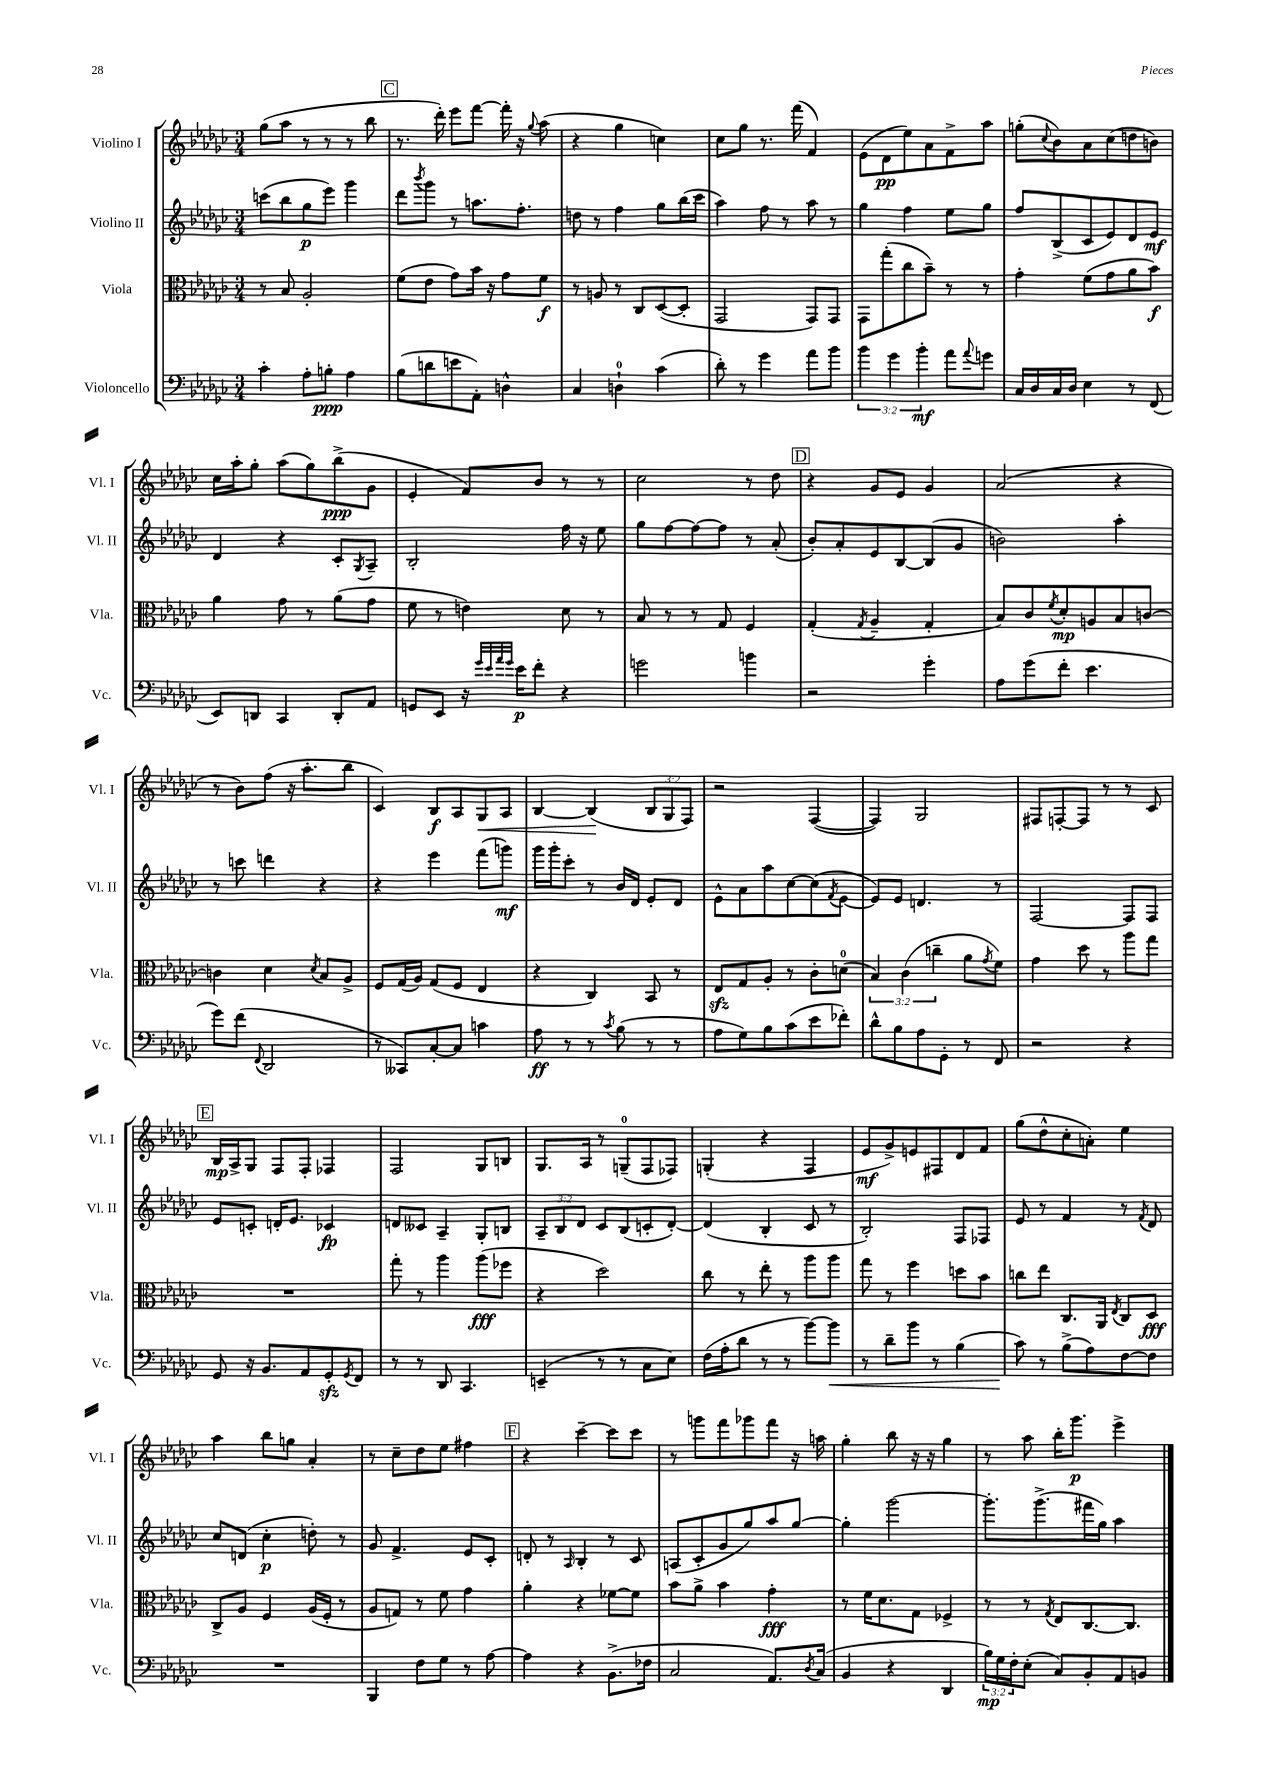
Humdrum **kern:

**kern	**dynam	**kern	**dynam	**kern	**dynam	**kern	**dynam
*part4	*part4	*part3	*part3	*part2	*part2	*part1	*part1
*staff4	*staff4	*staff3	*staff3	*staff2	*staff2	*staff1	*staff1
*I"Violoncello	*	*I"Viola	*	*I"Violino II	*	*I"Violino I	*
*I'Vc.	*	*I'Vla.	*	*I'Vl. II	*	*I'Vl. I	*
*clefF4	*	*clefC3	*	*clefG2	*	*clefG2	*
*k[b-e-a-d-g-c-]	*	*k[b-e-a-d-g-c-]	*	*k[b-e-a-d-g-c-]	*	*k[b-e-a-d-g-c-]	*
*M3/4	*	*M3/4	*	*M3/4	*	*M3/4	*
=83	=83	=83	=83	=83	=83	=83	=83
4c-'\	.	8r	.	(8cccn\L	.	(8gg-\L	.
.	.	8B-/	.	8bb-\	.	8aa-\J	.
8A-'\L	.	2A-'/	.	8gg-\	p	8r	.
8Bn'\J	ppp	.	.	8eee-\J)	.	8r	.
4A-\	.	.	.	4ggg-\	.	8r	.
.	.	.	.	.	.	8bb-\	.
!!LO:REH:place=s1:t=C
=84	=84	=84	=84	=84	=84	=84	=84
(8B-\L	.	(8f\L	.	8ddd-\L	.	8.r	.
.	.	.	.	8qbbb-/	.	.	.
8dn\	.	8e-\J	.	8ggg-\J	.	.	.
.	.	.	.	.	.	16ddd-'\)	.
8en\	.	8g-\L)	.	8r	.	8eee-\L	.
8AA-'\J)	.	16b-\Jk	.	8.aan\L	.	[8fff\J	.
.	.	16r	.	.	.	.	.
4Dn^^\	.	8g-\L	.	.	.	16fff'\]	.
.	.	.	.	8.ff'\J	.	16r	.
.	.	.	.	.	.	8qqgg-/	.
.	.	8f\J	f	.	.	(8aa-\	.
=85	=85	=85	=85	=85	=85	=85	=85
4C-/	.	8r	.	8ddn\	.	4r	.
.	.	8An/	.	8r	.	.	.
4Dn`\	.	8r	.	4ff\	.	4gg-\	.
.	.	8C-/L	.	.	.	.	.
(4c-\	.	([8D-/	.	8gg-\L	.	4ccn\)	.
.	.	8D-'/J]	.	(16bb-\L	.	.	.
.	.	.	.	16ccc-\JJ	.	.	.
=86	=86	=86	=86	=86	=86	=86	=86
8d-'\)	.	2GG-/	.	4aa-\)	.	8cc-\L	.
8r	.	.	.	.	.	8gg-\J	.
4g-\	.	.	.	8ff\	.	8.r	.
.	.	.	.	8r	.	.	.
.	.	.	.	.	.	(16fff\	.
8a-\L	.	8GG-/L)	.	8aa-\	.	4f/)	.
8b-\J	.	8GG-/J	.	8r	.	.	.
=87	=87	=87	=87	=87	=87	=87	=87
6b-\	.	8GG-\L	.	4gg-\	.	(8e-\L	.
.	.	(8gg-'\	.	.	.	8d-\	pp
6g-\	.	.	.	.	.	.	.
.	.	8cc-\	.	4ff\	.	8ee-\)	.
6b-'\	mf	.	.	.	.	.	.
.	.	8b-~\J)	.	.	.	8a-\	.
8a-\L	.	8r	.	8ee-\L	.	8f^\	.
8qqa-/	.	.	.	.	.	.	.
8gn\J	.	8r	.	8gg-\J	.	8aa-\J	.
=88	=88	=88	=88	=88	=88	=88	=88
16C-/LL	.	4g-'\	.	8ff/L	.	(8ggn'\L	.
16D-/	.	.	.	.	.	.	.
.	.	.	.	.	.	8qqcc-/	.
16C-/	.	.	.	(8B-^/	.	8b-\)	.
16D-/JJ	.	.	.	.	.	.	.
4E-\	.	(8f\L	.	8c-/	.	8a-\	.
.	.	8g-\	.	8e-/)	.	(8cc-\	.
8r	.	8a-\	.	8d-/	.	8ddn\	.
(8FF/	.	8b-\J)	f	8e-/J	mf	8bn\J)	.
!!LO:LB:g=z
=89	=89	=89	=89	=89	=89	=89	=89
8EE-/L)	.	4a-\	.	4d-/	.	16cc-\LL	.
.	.	.	.	.	.	16aa-'\J	.
8DDn/J	.	.	.	.	.	8gg-'\J	.
4CC-/	.	8g-\	.	4r	.	(8aa-\L	.
.	.	8r	.	.	.	8gg-\)	.
8DD'/L	.	(8a-\L	.	8c-'/L	.	(8bb-^\	ppp
.	.	.	.	8qG-/	.	.	.
8AA-/J	.	8g-\J	.	8A-~/J	.	8g-\J	.
=90	=90	=90	=90	=90	=90	=90	=90
8GGn/L	.	8f\	.	2B-'/	.	4e-'/	.
8EE-/J	.	8r	.	.	.	.	.
16r	.	4en\)	.	.	.	8f/L)	.
32qqg-/LLL	.	.	.	.	.	.	.
32qqe-/	.	.	.	.	.	.	.
32qqa-/	.	.	.	.	.	.	.
32qqg-/JJJ	.	.	.	.	.	.	.
16e-\KL	p	.	.	.	.	.	.
8f'\J	.	.	.	.	.	8b-/J	.
4r	.	8d-\	.	16ff\	.	8r	.
.	.	.	.	16r	.	.	.
.	.	8r	.	8ee-\	.	8r	.
=91	=91	=91	=91	=91	=91	=91	=91
2gn\	.	8B-/	.	8gg-\L	.	2cc-\	.
.	.	8r	.	[8ff\	.	.	.
.	.	8r	.	8ff\_	.	.	.
.	.	8G-/	.	8ff\J]	.	.	.
4bn\	.	4F/	.	8r	.	8r	.
.	.	.	.	(8a-'/	.	8dd-\	.
!!LO:REH:place=s1:t=D
=92	=92	=92	=92	=92	=92	=92	=92
2r	.	(4G-'/	.	8b-'/L)	.	4r	.
.	.	.	.	8a-'/	.	.	.
.	.	8qG-/	.	.	.	.	.
.	.	4A-~/	.	8e-/	.	8g-/L	.
.	.	.	.	[8B-/	.	8e-/J	.
4g-'\	.	4G-'/	.	(8B-/]	.	4g-/	.
.	.	.	.	8g-/J	.	.	.
=93	=93	=93	=93	=93	=93	=93	=93
8A-\L	.	8B-/L)	.	2bn\)	.	(2a-/	.
(8g-\	.	8c-/	.	.	.	.	.
.	.	8qf/	.	.	.	.	.
8f'\J	.	8d-'/	mp	.	.	.	.
4.e-\	.	8An/	.	.	.	.	.
.	.	8B-/	.	4aa-'\	.	4r	.
.	.	[8cn/J	.	.	.	.	.
!!LO:LB:g=z
=94	=94	=94	=94	=94	=94	=94	=94
8g-\L)	.	4cn\]	.	8r	.	8r	.
(8f\J	.	.	.	8cccn\	.	8b-\L)	.
8qqFF/	.	.	.	.	.	.	.
2DD-/	.	4d-\	.	4dddn\	.	(8ff\J	.
.	.	.	.	.	.	16r	.
.	.	.	.	.	.	8.aa-'\L	.
.	.	8qd-/	.	.	.	.	.
.	.	8B-/L	.	4r	.	.	.
.	.	8A-^/J	.	.	.	8bb-\J	.
=95	=95	=95	=95	=95	=95	=95	=95
8r	.	8F/L	.	4r	.	4c-/)	.
8CC--X/L)	.	(16G-/L	.	.	.	.	.
.	.	16A-/JJ)	.	.	.	.	.
[8C-'/	.	(8G-/L	.	4eee-\	.	8B-/L	f
8C-/J]	.	8F/J	.	.	.	8A-/	.
!	!	!	!	!	!	!	!LO:HP:b
4cn\	.	4E-/	.	(8fff\L	.	8G-/	<
.	.	.	.	8gggn\J)	mf	8A-/J	.
=96	=96	=96	=96	=96	=96	=96	=96
8A-\	ff	4r	.	16ggg-\LL	.	[4B-/	.
.	.	.	.	16ggg-'\J	.	.	.
8r	.	.	.	8ccc-'\J	.	.	.
8r	.	4C-/)	.	8r	.	(4B-/]	.
8qc-/	.	.	.	.	.	.	.
(8B-\	.	.	.	16b-/LL	.	.	.
.	.	.	.	16d-/JJ	.	.	.
8r	.	8BB-/	.	8e-'/L	.	12B-/L	[
.	.	.	.	.	.	12G-/	.
8r	.	8r	.	8d-/J	.	.	.
.	.	.	.	.	.	12F/J)	.
=97	=97	=97	=97	=97	=97	=97	=97
8A-\L	.	8E-zz/L	.	8e-^^\L	.	2r	.
8G-\)	.	8G-/	.	8a-\	.	.	.
8B-\	.	8A-'/J	.	8aa-\	.	.	.
(8c-\	.	8r	.	[8cc-\	.	.	.
8e-\	.	8c-'\L	.	(8cc-\]	.	([4F/	.
.	.	.	.	8qf/	.	.	.
8f-X'\J)	.	(8dn\J	.	[8e-\J	.	.	.
=98	=98	=98	=98	=98	=98	=98	=98
8d-^^\L	.	6B-/)	.	8e-/L])	.	4F/])	.
8B-\	.	.	.	8e-/J	.	.	.
.	.	(6c-\	.	.	.	.	.
8A-\	.	.	.	4.dn/	.	2G-/	.
.	.	6ccn~\	.	.	.	.	.
8GG-'\J	.	.	.	.	.	.	.
8r	.	8a-\L	.	.	.	.	.
.	.	8qg-/	.	.	.	.	.
8FF/	.	8f\J)	.	8r	.	.	.
=99	=99	=99	=99	=99	=99	=99	=99
2r	.	4g-\	.	[2F/	.	8F#X/L	.
.	.	.	.	.	.	[8Fn'/	.
.	.	8dd-\	.	.	.	8F/J]	.
.	.	8r	.	.	.	8r	.
4r	.	8aa-\L	.	8F/L]	.	8r	.
.	.	8gg-\J	.	8F/J	.	8c-/	.
!!LO:LB:g=z
!!LO:REH:place=s1:t=E
=100	=100	=100	=100	=100	=100	=100	=100
8GG-/	.	2.r	.	8e-/L	.	16B-/LL	mp
.	.	.	.	.	.	16A-^/J	.
16r	.	.	.	8cn'/J	.	8G-/J	.
8.BB-/L	.	.	.	.	.	.	.
.	.	.	.	16dn'/KL	.	8F/L	.
.	.	.	.	8.e-/J	.	.	.
8AA-/	.	.	.	.	.	8F'/J	.
8GG-zz'/	.	.	.	4c-X/	fp	4F-X/	.
8qGG-/	.	.	.	.	.	.	.
8FF/J	.	.	.	.	.	.	.
=101	=101	=101	=101	=101	=101	=101	=101
8r	.	8gg-'\	.	8dn/L	.	2F/	.
8r	.	8r	.	8c--X/J	.	.	.
8DD-/	.	4aa-\	.	4A-~/	.	.	.
4.CC-/	.	.	.	.	.	.	.
.	.	(8aa-\L	fff	8G-'/L	.	8G-/L	.
.	.	8ff-X\J	.	8Bn/J	.	8Bn/J	.
=102	=102	=102	=102	=102	=102	=102	=102
(4EEn~/	.	4r	.	12A-~/L	.	8.G-/L	.
.	.	.	.	12B-/	.	.	.
.	.	.	.	12d-/J	.	.	.
.	.	.	.	.	.	16A-/Jk	.
8r	.	2dd-\)	.	8c-/L	.	8r	.
8r	.	.	.	(8B-/	.	(8Gn~/L	.
8C-\L	.	.	.	8cn'/	.	8F/	.
8E-\J)	.	.	.	[8d-'/J)	.	8F-X/J)	.
=103	=103	=103	=103	=103	=103	=103	=103
(16F\LL	.	8cc-\	.	(4d-/]	.	(4Gn'/	.
16A-'\J	.	.	.	.	.	.	.
8d-\J	.	8r	.	.	.	.	.
8r	.	8ee-'\	.	4B-'/	.	4r	.
8r	.	8r	.	.	.	.	.
[8b-\L)	.	8aa-\L	.	8c-/	.	4F/	.
!	!LO:HP:b	!	!	!	!	!	!
8b-\J]	<	8aa-\J	.	8r	.	.	.
=104	=104	=104	=104	=104	=104	=104	=104
8r	.	8gg-\	.	2B-'/)	.	8e-/L	mf
8d-~\L	.	8r	.	.	.	8g-^/)	.
8b-\J	.	4ff\	.	.	.	8en/	.
8r	.	.	.	.	.	8F#X/	.
(4B-\	.	8ddn\L	.	8F/L	.	8d-/	.
.	.	8b-\J	.	8F-X/J	.	8f/J	.
=105	=105	=105	=105	=105	=105	=105	=105
8c-\)	.	8ccn\L	.	8e-/	.	(8gg-\L	.
8r	[	8ee-\J	.	8r	.	8dd-^^\	.
(8B-^\L	.	8.C-/L	.	4f/	.	8cc-'\	.
8A-\)	.	.	.	.	.	8an'\J)	.
.	.	16AA-/Jk	.	.	.	.	.
.	.	8qE-/	.	.	.	.	.
[8F\	.	8C-/L	.	8r	.	4ee-\	.
.	.	.	.	8qf/	.	.	.
8F\J]	.	8D-/J	fff	8d-/	.	.	.
!!LO:LB:g=z
=106	=106	=106	=106	=106	=106	=106	=106
2.r	.	8C-^/L	.	8cc-/L	.	4aa-\	.
.	.	8A-/J	.	(8dn/J	.	.	.
.	.	4F/	.	4cc-'\	p	8bb-\L	.
.	.	.	.	.	.	8ggn\J	.
.	.	(16A-/LL	.	8ddn'\)	.	4a-'/	.
.	.	16F'/JJ	.	.	.	.	.
.	.	8r	.	8r	.	.	.
=107	=107	=107	=107	=107	=107	=107	=107
4BBB-/	.	8A-/L	.	8g-/	.	8r	.
.	.	8Gn/J)	.	4.f^/	.	8cc-~\L	.
8F\L	.	8r	.	.	.	8dd-\	.
8G-\J	.	8f\	.	.	.	8ee-\J	.
8r	.	4g-\	.	8e-/L	.	4ff#X\	.
[8A-\	.	.	.	8c-'/J	.	.	.
!!LO:REH:place=s1:t=F
=108	=108	=108	=108	=108	=108	=108	=108
4A-\]	.	4a-'\	.	8dn'/	.	4r	.
.	.	.	.	8r	.	.	.
.	.	.	.	16qqA-/	.	.	.
4r	.	4r	.	4B-'/	.	[4ccc-~\	.
(8.BB-^\L	.	[8f-X\L	.	8r	.	8ccc-\L]	.
.	.	8f-\J]	.	8c-/	.	8ccc-\J	.
16F-X\Jk	.	.	.	.	.	.	.
=109	=109	=109	=109	=109	=109	=109	=109
2C-/	.	8b-\L	.	(8An/L	.	8r	.
.	.	8a-^\J	.	8c-'/	.	8gggn\L	.
.	.	4b-\	.	8g-/	.	8fff\	.
.	.	.	.	8gg-/)	.	8ggg-X\	.
8.AA-/L)	.	4g-'\	fff	8aa-/	.	8fff\J	.
.	.	.	.	[8gg-/J	.	16r	.
8qD-/	.	.	.	.	.	.	.
(16C-/Jk	.	.	.	.	.	16aan\	.
=110	=110	=110	=110	=110	=110	=110	=110
4BB-/	.	8r	.	4gg-'\]	.	4gg-'\	.
.	.	16f\KL	.	.	.	.	.
.	.	8.d-\	.	.	.	.	.
4r	.	.	.	[2ggg-\	.	8bb-\	.
.	.	8G-\J	.	.	.	16r	.
.	.	.	.	.	.	16r	.
4DD-/	.	4F-X^/	.	.	.	4gg-\	.
=111	=111	=111	=111	=111	=111	=111	=111
24B-\LL)	mp	8r	.	8.ggg-'\L]	.	8r	.
24G-\	.	.	.	.	.	.	.
24F'\J	.	.	.	.	.	.	.
(8E-'\J	.	8r	.	.	.	8aa-\	.
.	.	.	.	(8.ggg-^\	.	.	.
.	.	8qG-/	.	.	.	.	.
8C-/L)	.	8E-/L	.	.	.	16bb-'\KL	.
.	.	.	.	.	.	8.ggg-\J	p
8BB-'/	.	[8.C-/	.	16fff#X\L	.	.	.
.	.	.	.	16gg-\JJ)	.	.	.
8AA-/	.	.	.	4aa-\	.	4eee-^\	.
.	.	8.C-/J]	.	.	.	.	.
8BBn/J	.	.	.	.	.	.	.
==	==	==	==	==	==	==	==
*-	*-	*-	*-	*-	*-	*-	*-
